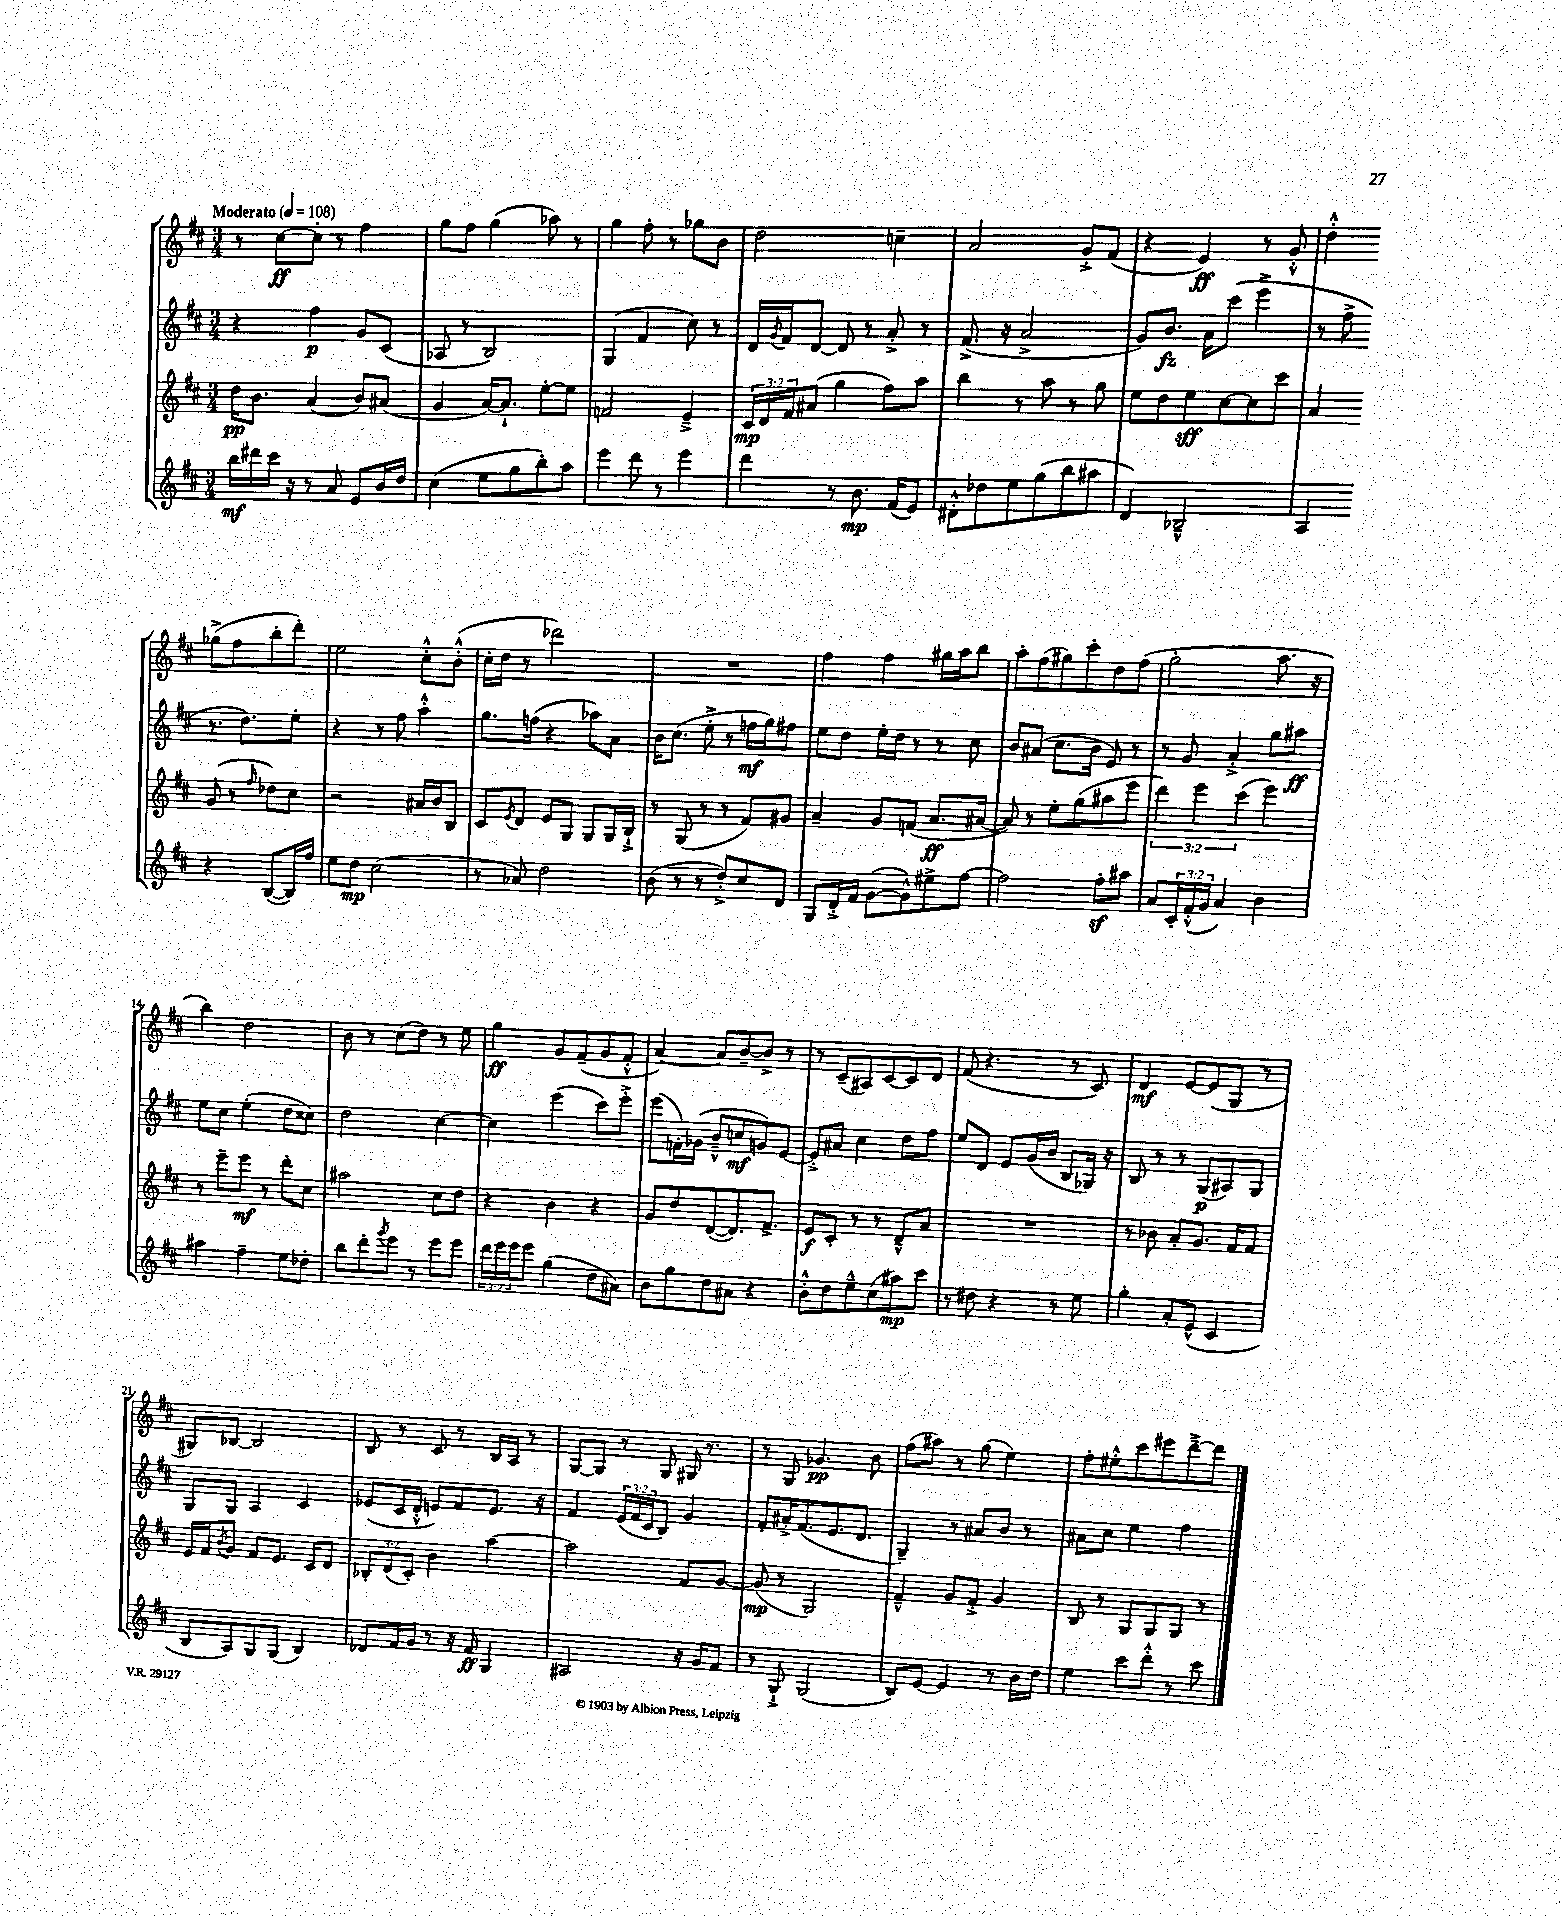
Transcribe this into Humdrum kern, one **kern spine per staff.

**kern	**dynam	**kern	**dynam	**kern	**dynam	**kern	**dynam
*part4	*part4	*part3	*part3	*part2	*part2	*part1	*part1
*staff4	*staff4	*staff3	*staff3	*staff2	*staff2	*staff1	*staff1
*clefG2	*	*clefG2	*	*clefG2	*	*clefG2	*
*k[f#c#]	*	*k[f#c#]	*	*k[f#c#]	*	*k[f#c#]	*
*M3/4	*	*M3/4	*	*M3/4	*	*M3/4	*
*MM108	*	*MM108	*	*MM108	*	*MM108	*
=1	=1	=1	=1	=1	=1	=1	=1
!	!	!	!	!	!	!LO:TX:a:B:t=Moderato	!
16bb\LL	mf	16dd\KL	pp	4r	.	8r	.
16ddd#X\	.	8.b\J	.	.	.	.	.
16ccc#\JJ	.	.	.	.	.	[8cc#\L	ff
16r	.	.	.	.	.	.	.
8r	.	(4a/	.	4ff#\	p	8cc#'\J]	.
8a/	.	.	.	.	.	8r	.
8e/L	.	8b/L)	.	8g/L	.	4ff#\	.
16b/L	.	(8a#X/J	.	(8c#/J	.	.	.
16dd/JJ	.	.	.	.	.	.	.
=2	=2	=2	=2	=2	=2	=2	=2
(4cc#\	.	4g/	.	8A-X/	.	8gg\L	.
.	.	.	.	8r	.	8ff#\J	.
8ee\L	.	[16a/KL)	.	2B/)	.	(4gg\	.
.	.	8.a`/J]	.	.	.	.	.
8gg\	.	.	.	.	.	.	.
8bb'\)	.	[8ee'\L	.	.	.	8aa-X\)	.
8aa\J	.	8ee\J]	.	.	.	8r	.
=3	=3	=3	=3	=3	=3	=3	=3
4eee\	.	2fn/	.	(4G/	.	4gg\	.
8ddd\	.	.	.	4f#/	.	8ff#'\	.
8r	.	.	.	.	.	8r	.
4eee\	.	4e~^/	.	8cc#\)	.	8gg-X\L	.
.	.	.	.	8r	.	8b\J	.
=4	=4	=4	=4	=4	=4	=4	=4
4ddd\	.	24c#/LL	mp	16d/LL	.	2dd\	.
.	.	24d/	.	.	.	.	.
.	.	.	.	8qg/	.	.	.
.	.	.	.	16f#/J	.	.	.
.	.	24f#/J	.	.	.	.	.
.	.	(8a#X/J	.	[8d/J	.	.	.
8r	.	4gg\	.	8d/]	.	.	.
8.b\	mp	.	.	8r	.	.	.
.	.	8ff#\L)	.	8a'^/	.	4ccn~\	.
(16f#/KL	.	.	.	.	.	.	.
8e/J)	.	8aa\J	.	8r	.	.	.
=5	=5	=5	=5	=5	=5	=5	=5
8d#X'^^\L	.	4bb\	.	(8.f#^/	.	2a/	.
8dd-X\	.	.	.	.	.	.	.
.	.	.	.	16r	.	.	.
8ee\	.	8r	.	2a^/	.	.	.
(8gg\	.	8aa\	.	.	.	.	.
8bb\	.	8r	.	.	.	8g'^/L	.
8aa#X\J	.	8gg\	.	.	.	(8f#/J	.
=6	=6	=6	=6	=6	=6	=6	=6
4d/)	.	8ee\L	.	8g/L)	.	4r	.
.	.	8dd\	.	8.b/J	fz	.	.
2B-X~^^/	.	8ee\	sff	.	.	4e/)	ff
.	.	.	.	16a\KL	.	.	.
.	.	[8cc#\	.	(8ccc#\J	.	.	.
.	.	8cc#\]	.	4eee^\	.	8r	.
.	.	8ccc#\J	.	.	.	8g'^^/	.
=7	=7	=7	=7	=7	=7	=7	=7
4A/	.	4a/	.	8r	.	4dd'^^\	.
.	.	.	.	8ff#^\	.	.	.
4r	.	(8g/	.	8.r	.	(8gg-X^\L	.
.	.	8r	.	.	.	8ff#\	.
.	.	.	.	8.dd\L)	.	.	.
.	.	16qqff#/	.	.	.	.	.
([8B/L	.	8dd-X\L)	.	.	.	8bb'\	.
16B/L])	.	8cc#\J	.	8ee'\J	.	8ddd'\J)	.
16ff#/JJ	.	.	.	.	.	.	.
!!LO:LB:g=z
=8	=8	=8	=8	=8	=8	=8	=8
8ee\L	.	2r	.	4r	.	2ee\	.
8dd\J	mp	.	.	.	.	.	.
(2cc#\	.	.	.	8r	.	.	.
.	.	.	.	8ff#\	.	.	.
.	.	16a#X/LL	.	4aa'^^\	.	8cc#'^^\L	.
.	.	16b/J	.	.	.	.	.
.	.	8B/J	.	.	.	(8b'^^\J	.
=9	=9	=9	=9	=9	=9	=9	=9
8r	.	8c#/L	.	8.gg\L	.	16cc#'\LL	.
.	.	.	.	.	.	16dd\JJ	.
.	.	8qe/	.	.	.	.	.
8a-X/)	.	8d/J	.	.	.	8r	.
.	.	.	.	(16ffn\Jk	.	.	.
2dd\	.	8e/L	.	4r	.	2ddd-X\)	.
.	.	8G/J	.	.	.	.	.
.	.	8G/L	.	8aa-X\L)	.	.	.
.	.	16G/L	.	8a\J	.	.	.
.	.	16B`^/JJ	.	.	.	.	.
=10	=10	=10	=10	=10	=10	=10	=10
(8b\	.	8r	.	16b\KL	.	2.r	.
.	.	.	.	(8.cc#\J	.	.	.
8r	.	(8G/	.	.	.	.	.
8r	.	8r	.	8ee'^\	.	.	.
8dd'^/L)	.	8r	.	8r	.	.	.
8cc#/	.	8f#/L)	.	16ffn\LL	mf	.	.
.	.	.	.	16gg\J)	.	.	.
8d/J	.	8g#X/J	.	8ff#X\J	.	.	.
=11	=11	=11	=11	=11	=11	=11	=11
8G/L	.	4a~/	.	8ee\L	.	4ff#\	.
16d'^/L	.	.	.	8dd\J	.	.	.
16f#/JJ	.	.	.	.	.	.	.
([8g\L	.	8g/L	.	16ee'\LL	.	4ff#\	.
.	.	.	.	16dd\JJ	.	.	.
8g^^\])	.	(8fn/J	.	8r	.	.	.
8ee#X^\	.	8.a/L	ff	8r	.	16gg#X\LL	.
.	.	.	.	.	.	16aa\J	.
[8ff#\J	.	.	.	8cc#\	.	8bb\J	.
.	.	[16a#X/Jk	.	.	.	.	.
=12	=12	=12	=12	=12	=12	=12	=12
2ff#\]	.	8a#/])	.	8b/L	.	8aa'\L	.
.	.	8r	.	(8a#X/J	.	(8ff#\	.
.	.	8ee'\L	.	8.cc#\L	.	8gg#X\)	.
.	.	(8gg\	.	.	.	8ccc#'\	.
.	.	.	.	16b\Jk	.	.	.
8ff#z'\L	.	8aa#X\	.	8e/)	.	8dd\	.
8aa#X\J	.	8eee\J	.	8r	.	(8ff#\J	.
=13	=13	=13	=13	=13	=13	=13	=13
8a/L	.	6ddd\)	.	8r	.	2gg'\	.
24c#'/L	.	.	.	8g/	.	.	.
(24f#'^^/	.	6eee\	.	.	.	.	.
24g/JJ	.	.	.	.	.	.	.
4a/)	.	.	.	4a'^/	.	.	.
.	.	(6ccc#\	.	.	.	.	.
4b\	.	4eee\)	.	8gg\L	.	8.aa\	.
.	.	.	.	8aa#X\J	ff	.	.
.	.	.	.	.	.	16r	.
!!LO:LB:g=z
=14	=14	=14	=14	=14	=14	=14	=14
4aa#X\	.	8r	.	8ee\L	.	4bb\)	.
.	.	8eee~\L	.	8cc#\J	.	.	.
4ff#~\	.	8eee\J	mf	(4ee'\	.	2dd\	.
.	.	8r	.	.	.	.	.
8ee\L	.	8ddd'\L	.	8dd\L	.	.	.
8dd-X'\J	.	8cc#\J	.	8cc##X\J)	.	.	.
=15	=15	=15	=15	=15	=15	=15	=15
8bb\L	.	2aa#X\	.	2dd\	.	8b\	.
8ddd'\	.	.	.	.	.	8r	.
8qggg/	.	.	.	.	.	.	.
8eee\J	.	.	.	.	.	(8cc#\L	.
8r	.	.	.	.	.	8dd\J)	.
8eee\L	.	8cc#\L	.	[4cc#\	.	8r	.
8eee\J	.	8dd\J	.	.	.	8ee\	.
=16	=16	=16	=16	=16	=16	=16	=16
24ddd\LL	.	4r	.	4cc#\]	.	4gg\	ff
24eee\	.	.	.	.	.	.	.
24eee\J	.	.	.	.	.	.	.
8eee\J	.	.	.	.	.	.	.
(4gg\	.	4b\	.	(4eee\	.	8g/L	.
.	.	.	.	.	.	(8f#~/	.
8dd\L	.	4r	.	8ccc#\L)	.	8g/	.
8a#X\J)	.	.	.	8eee'^\J	.	8f#'^^/J	.
=17	=17	=17	=17	=17	=17	=17	=17
8b\L	.	8g/L	.	(8eee\L	.	[4a/)	.
8gg\	.	8dd/	.	16fn'\L)	.	.	.
.	.	.	.	(16g-X\JJ	.	.	.
8dd\	.	([8d/	.	8b~^^/L	.	8a/L]	.
8a#X\J	.	8.d/])	.	8ccn/	mf	[8b~/	.
4r	.	.	.	8gn/)	.	8b^/J]	.
.	.	8.f#^/J	.	.	.	.	.
.	.	.	.	[8e/J	.	8r	.
=18	=18	=18	=18	=18	=18	=18	=18
8b'^^\L	.	8e/L	f	8e'^/L]	.	8r	.
8dd\	.	8c#'/J	.	8a#X/J	.	(8c#~/L	.
8ee~^^\	.	8r	.	4cc#\	.	8A#X/)	.
(8cc#\	.	8r	.	.	.	[8c#/	.
8aa#X\)	mp	8d~^^/L	.	8dd\L	.	8c#/]	.
8ccc#\J	.	8a/J	.	8ff#\J	.	8d/J	.
=19	=19	=19	=19	=19	=19	=19	=19
8r	.	2.r	.	8ee/L	.	(8f#/	.
8dd#X\	.	.	.	8d/J	.	4.r	.
4r	.	.	.	8e/L	.	.	.
.	.	.	.	(16g/L	.	.	.
.	.	.	.	16b/JJ	.	.	.
8r	.	.	.	8B/L	.	8r	.
8ee\	.	.	.	16G-X/Jk)	.	8c#/)	.
.	.	.	.	16r	.	.	.
=20	=20	=20	=20	=20	=20	=20	=20
4gg'\	.	8r	.	8B/	.	4d/	mf
.	.	8b-X\	.	8r	.	.	.
8a'/L	.	8a'/L	.	8r	.	[8e/L	.
(8e^^/J	.	8.g/J	.	(8G/L	p	(8e/]	.
4c#/	.	.	.	8A#X/)	.	8G/J	.
.	.	16f#/KL	.	.	.	.	.
.	.	8f#/J	.	8G/J	.	8r	.
!!LO:LB:g=z
=21	=21	=21	=21	=21	=21	=21	=21
8B/L	.	16e/LL	.	8G/L	.	8G#X/L)	.
.	.	16f#/J	.	.	.	.	.
.	.	8qb/	.	.	.	.	.
8A/)	.	8g/J	.	8G/J	.	[8B-X/J	.
8G/	.	8f#/L	.	4A/	.	2B-/]	.
(8G/J	.	8.e/J	.	.	.	.	.
4B/)	.	.	.	4c#/	.	.	.
.	.	16c#/KL	.	.	.	.	.
.	.	8d/J	.	.	.	.	.
=22	=22	=22	=22	=22	=22	=22	=22
8d-X/L	.	12B-X'/L	.	(8e-X/L	.	8B/	.
.	.	(12d/	.	.	.	.	.
16f#/L	.	.	.	16c#/L	.	8r	.
.	.	12c#'/J)	.	.	.	.	.
16g/JJ	.	.	.	16d'^^/JJ	.	.	.
8r	.	4b\	.	8en/L)	.	8c#/	.
16r	.	.	.	8f#/	.	8r	.
16f#/	ff	.	.	.	.	.	.
4G/	.	[4aa\	.	8.e/J	.	16B/LL	.
.	.	.	.	.	.	16A/JJ	.
.	.	.	.	.	.	8r	.
.	.	.	.	16r	.	.	.
=23	=23	=23	=23	=23	=23	=23	=23
2A#X/	.	2aa\]	.	4f#/	.	[8G/L	.
.	.	.	.	.	.	8G/J]	.
.	.	.	.	(24e/LL	.	8r	.
.	.	.	.	24f#/	.	.	.
.	.	.	.	24c#/J	.	.	.
.	.	.	.	8B/J)	.	8G/	.
16r	.	8f#/L	.	4g/	.	16G#X/	.
16g/KL	.	.	.	.	.	8.r	.
8f#/J	.	[8g/J	.	.	.	.	.
=24	=24	=24	=24	=24	=24	=24	=24
8r	.	(8g/]	mp	8f#'/L	.	8r	.
8G`^/	.	8r	.	16a#X'^/K	.	8G/	.
.	.	.	.	(8.f#/	.	.	.
(2G/	.	2G/)	.	.	.	4.g-X/	pp
.	.	.	.	8.e/	.	.	.
.	.	.	.	8.d/J	.	.	.
.	.	.	.	.	.	8b\	.
=25	=25	=25	=25	=25	=25	=25	=25
8B/L)	.	4f#~^^/	.	4G~/)	.	(8ff#\L	.
[8e/J	.	.	.	.	.	8aa#X\J)	.
4e/]	.	8g/L	.	8r	.	8r	.
.	.	8f#'^/J	.	8a#X/L	.	(8gg\	.
8r	.	4g/	.	8b/J	.	4ee\)	.
16b\LL	.	.	.	8r	.	.	.
16dd\JJ	.	.	.	.	.	.	.
=26	=26	=26	=26	=26	=26	=26	=26
4ee\	.	8B/	.	8a#X\L	.	8ff#'\L	.
.	.	8r	.	8cc#\J	.	8ee#X'^^\	.
8ccc#\L	.	8G/L	.	4ee\	.	8ccc#\	.
8ddd'^^\J	.	8G/	.	.	.	8eee#X\	.
8r	.	8G/J	.	4ff#\	.	[8ddd~^\	.
8ccc#\	.	8r	.	.	.	8ddd\J]	.
==	==	==	==	==	==	==	==
*-	*-	*-	*-	*-	*-	*-	*-
